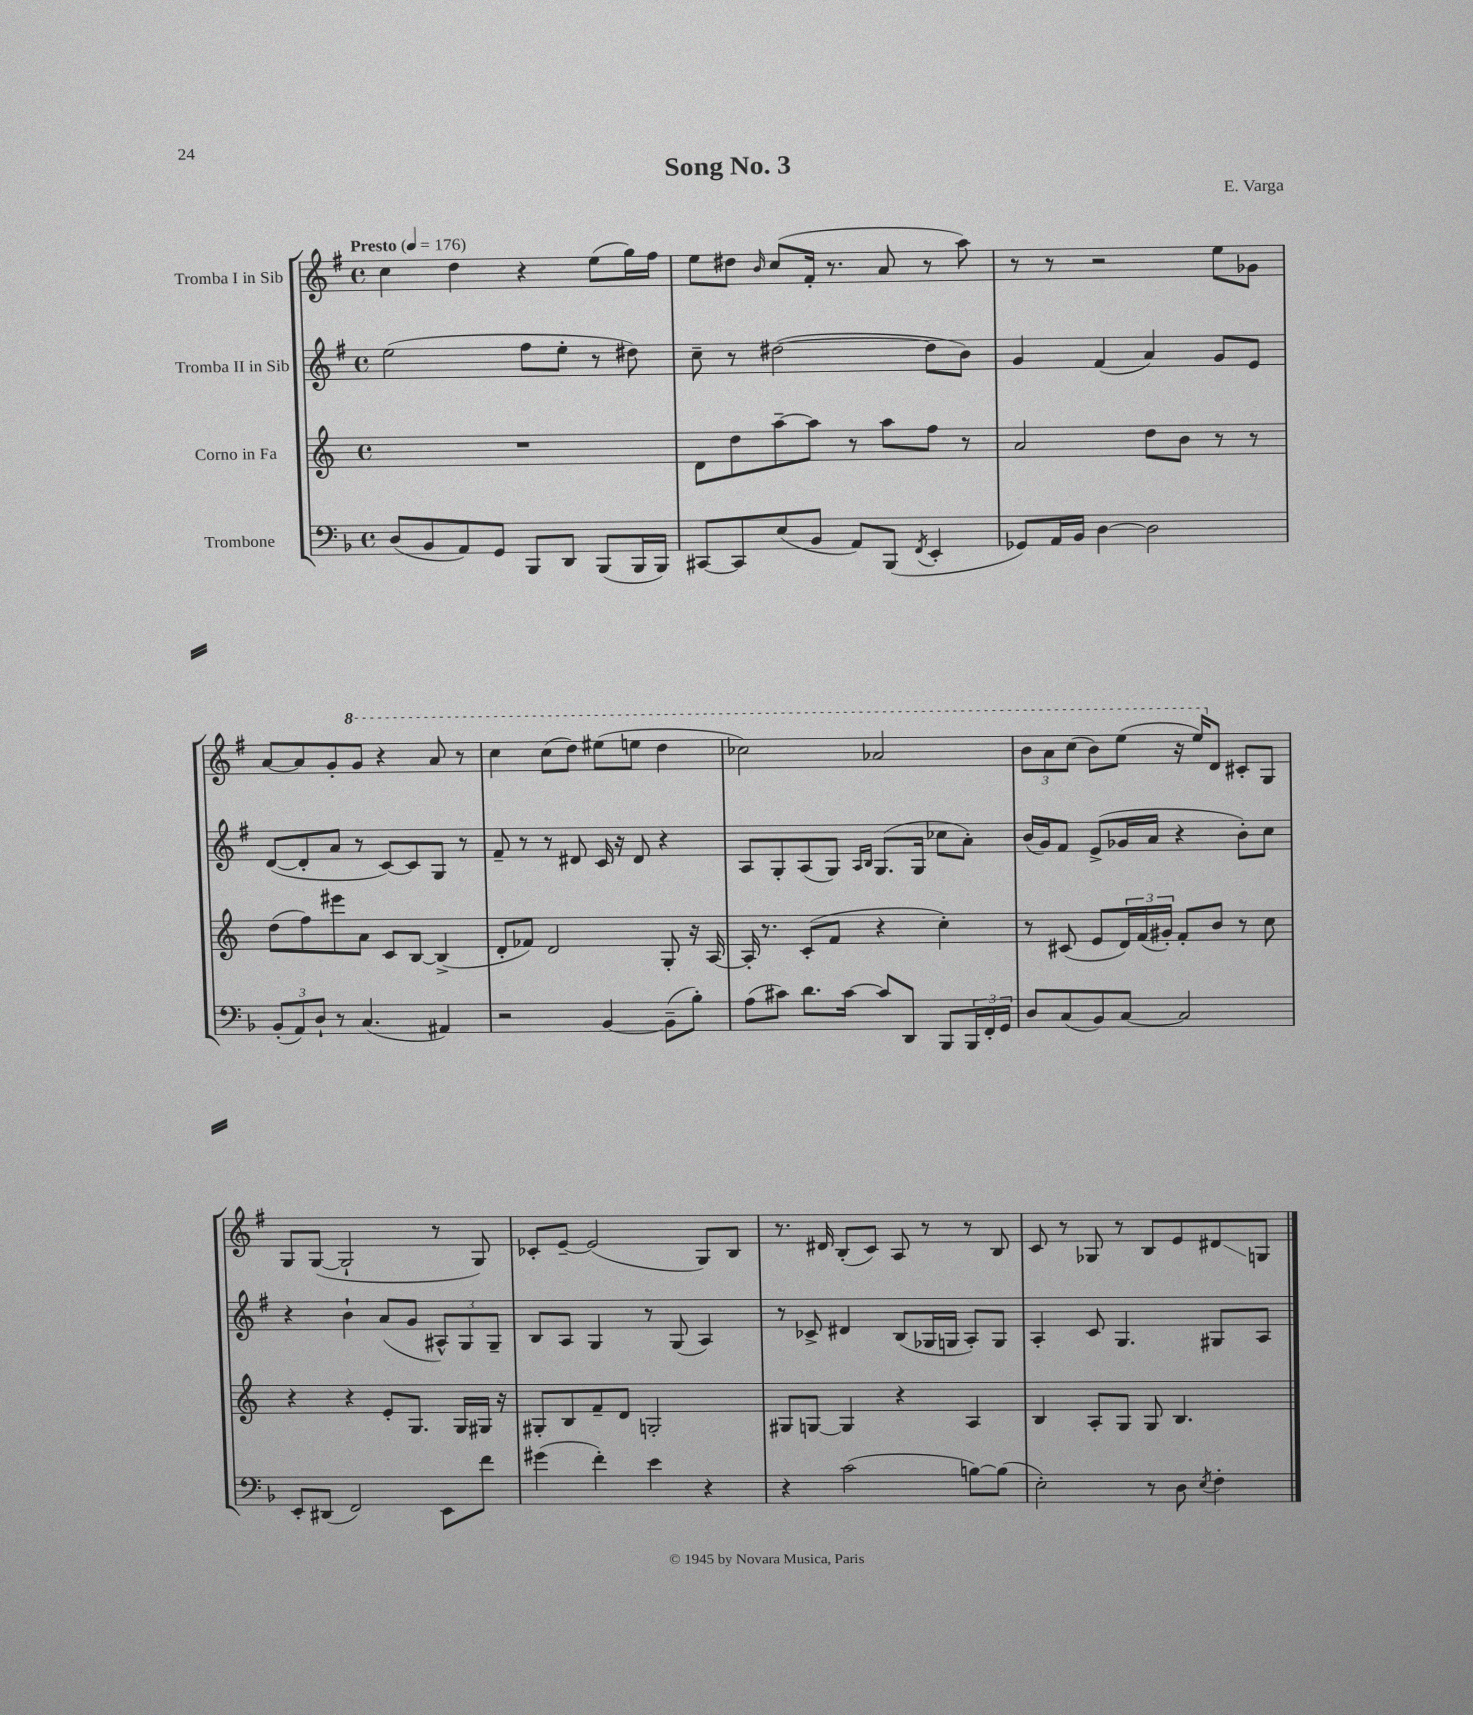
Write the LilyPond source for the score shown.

\header { title = "Song No. 3" composer = "E. Varga" }
<<
\new StaffGroup <<
\new Staff = "s0" \with { instrumentName = "Tromba I in Sib" } {
    \clef treble \key g \major \defaultTimeSignature \time 4/4 \tempo "Presto" 4 = 176
    c''4 d''4 r4 e''8( g''16) fis''16 |
    e''8 dis''8 \grace { b'16 } c''8( fis'16-. r8. a'8 r8 a''8) |
    r8 r8 r2 e''8 ges'8 |
    a'8~ a'8 g'8-. \ottava #1 g''8 r4 a''8 r8 |
    c'''4 c'''8( d'''8) eis'''8( e'''8 d'''4 |
    ces'''2) aes''2 |
    \tuplet 3/2 { b''8 a''8 c'''8( } b''8) e'''8( r16 e'''16) \ottava #0 d'8 cis'8-. g8 |
    g8 g8~( g2-! r8 g8) |
    ces'8-. e'8~-- e'2( g8) b8 |
    r8. dis'16 b8-.( c'8) a8 r8 r8 b8 |
    c'8 r8 ges8 r8 b8 e'8 dis'8\glissando g8 \bar "|." |
}
\new Staff = "s1" \with { instrumentName = "Tromba II in Sib" } {
    \clef treble \key g \major \defaultTimeSignature \time 4/4
    e''2( fis''8 e''8-. r8 dis''8) |
    c''8-- r8 dis''2~( dis''8 b'8) |
    g'4 fis'4( a'4) g'8 e'8 |
    d'8~( d'8-. a'8 r8 c'8~) c'8 g8 r8 |
    fis'8-- r8 r8 dis'8 c'16 r16 dis'8 r4 |
    a8 g8-. a8( g8) \grace { a16 b16 } g8.( g16 ces''8 a'8-.) |
    b'16( g'16) fis'8 e'8->( ges'16 a'16 r4 b'8-.) c''8 |
    r4 b'4-! a'8( g'8 \tuplet 3/2 { ais8-^) g8 g8-- } |
    b8 a8 g4 r8 g8( a4) |
    r8 ces'8-> dis'4 b8( ges16 g16 a8-.) g8 |
    a4-. c'8 g4. gis8 a8 \bar "|." |
}
\new Staff = "s2" \with { instrumentName = "Corno in Fa" } {
    \clef treble \key c \major \defaultTimeSignature \time 4/4
    R1 |
    d'8 d''8 a''8~-- a''8 r8 a''8 f''8 r8 |
    a'2 d''8 b'8 r8 r8 |
    d''8( f''8) eis'''8 a'8 c'8 b8~ b4->( |
    d'8-. fes'8) d'2 g8-. r16 a16~ |
    a16-. r8. c'8-.( f'8 r4 c''4-.) |
    r8 cis'8( e'8 \tuplet 3/2 { d'16) f'16( gis'16-.) } f'8-. b'8 r8 c''8 |
    r4 r4 e'8-. g8. g16 gis16 r16 |
    gis8-. b8 f'8-- d'8 g2-. |
    gis8 g8~ g4 r4 a4 |
    b4 a8-. g8 g8 b4. \bar "|." |
}
\new Staff = "s3" \with { instrumentName = "Trombone" } {
    \clef bass \key f \major \defaultTimeSignature \time 4/4
    d8( bes,8 a,8) g,8 bes,,8 d,8 bes,,8( bes,,16 bes,,16) |
    cis,8~ cis,8 e8( bes,8 a,8) bes,,8( \acciaccatura { f,8 } e,4-. |
    ges,8) a,16 bes,16 d4~ d2 |
    \tuplet 3/2 { bes,8-.( a,8) d8-! } r8 c4.( ais,4) |
    r2 bes,4~ bes,8--( bes8-.) |
    a8( cis'8) d'8. cis'16~ cis'8 d,8 bes,,8 \tuplet 3/2 { bes,,16 f,16-. g,16 } |
    d8 c8( bes,8) c8~ c2 |
    e,8-. dis,8( f,2) e,8 f'8 |
    gis'4( f'4-.) e'4 r4 |
    r4 c'2( b8~) b8( |
    e2-.) r8 d8 \acciaccatura { e8 } f4-. \bar "|." |
}
>>
>>
\layout { \context { \Score \remove "Bar_number_engraver" } }
